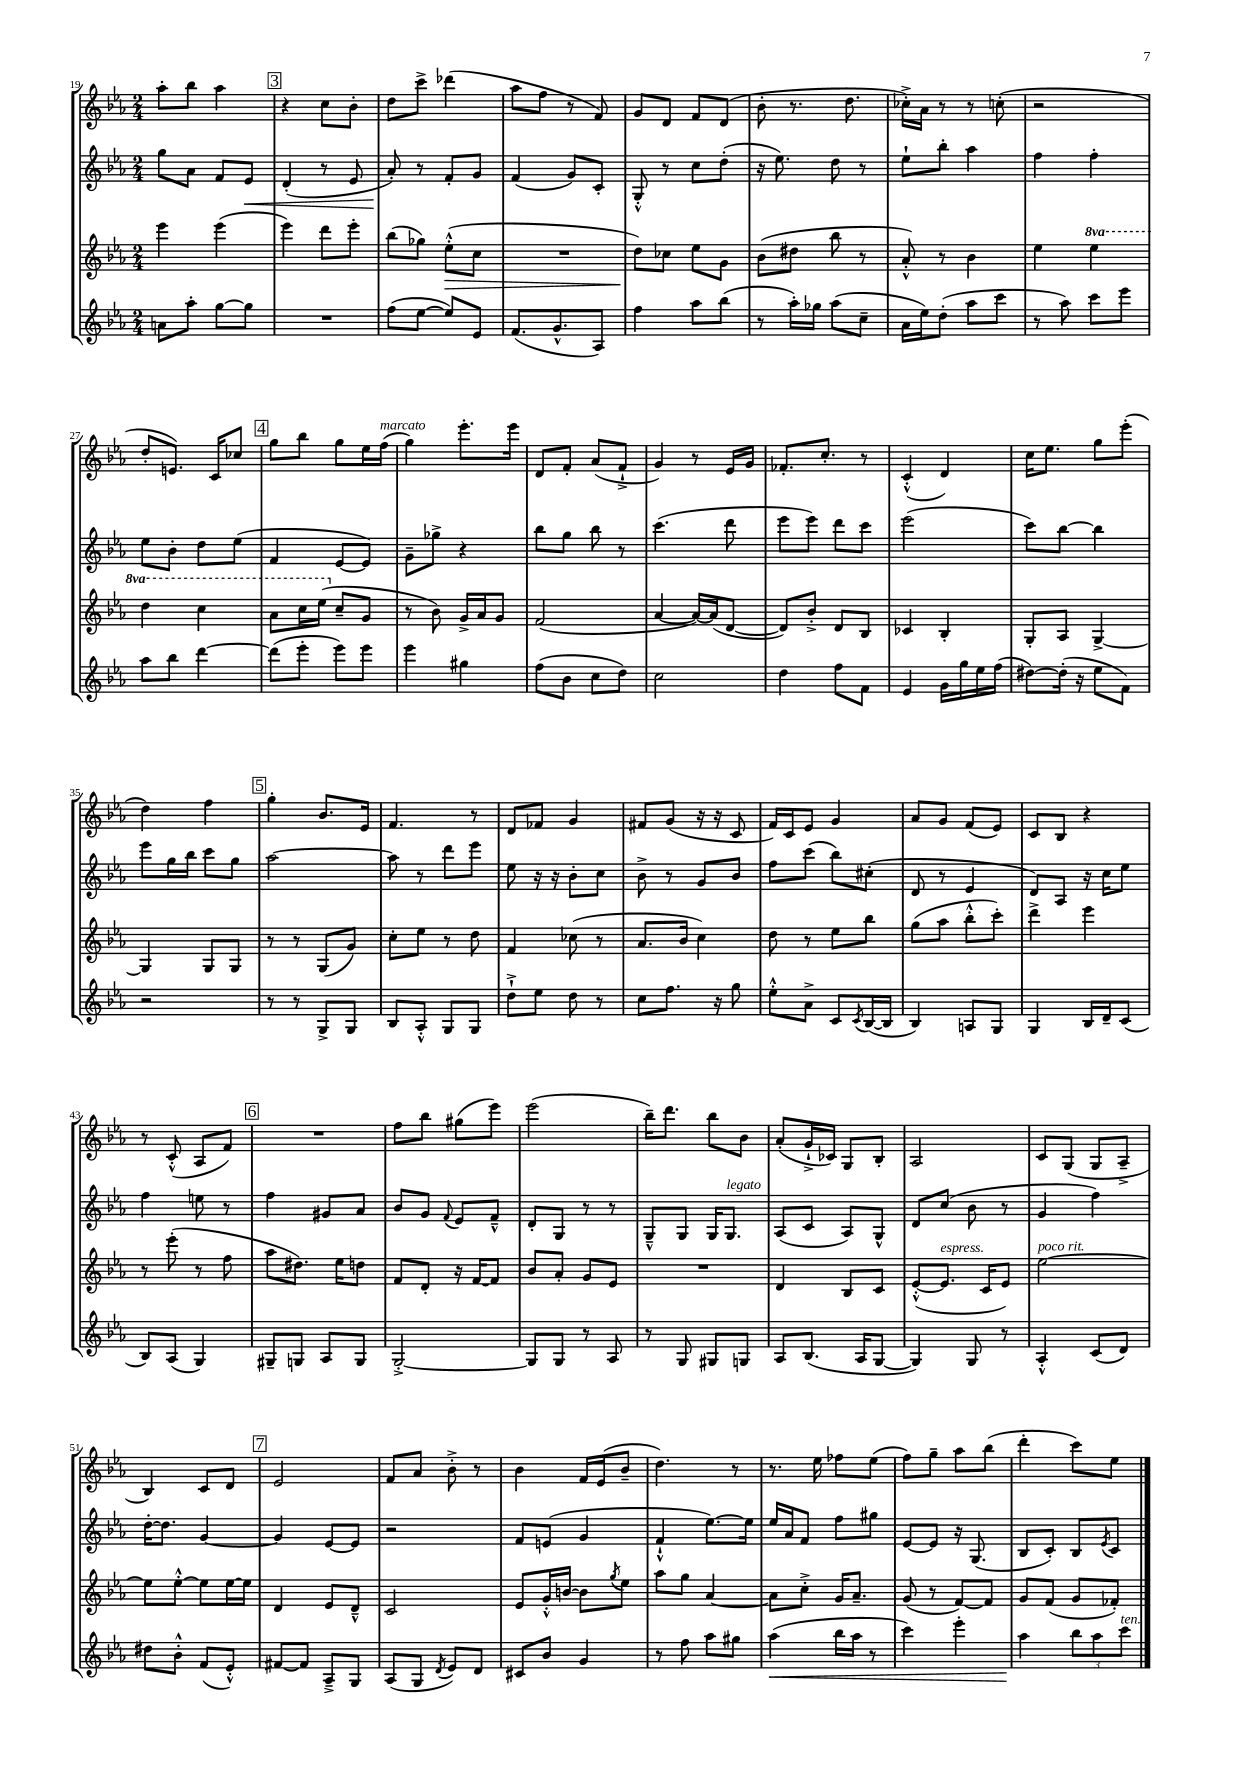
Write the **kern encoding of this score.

**kern	**kern	**kern	**kern
*staff4	*staff3	*staff2	*staff1
*clefG2	*clefG2	*clefG2	*clefG2
*k[b-e-a-]	*k[b-e-a-]	*k[b-e-a-]	*k[b-e-a-]
*M2/4	*M2/4	*M2/4	*M2/4
8a	4eee-	8gg	8aa-'
8aa-'	.	8a-	8bb-
[8gg	(4eee-	8f	4aa-
8gg]	.	8e-	.
=	=	=	=
2r	4eee-)	(4d'	4r
.	8ddd	8r	8cc
.	8eee-'	8e-	8b-'
=	=	=	=
(8ff	(8bb-	8a-')	8dd
[8ee-	8gg-)	8r	8ccc^
8ee-])	(8ee-'^^	8f'	(4ddd-
8e-	8cc	8g	.
=	=	=	=
(8.f	2r	(4f	8aa-
.	.	.	8ff
8.g^^	.	.	.
.	.	8g)	8r
8A-)	.	8c'	8f)
=	=	=	=
4ff	8dd)	8G'^^	8g
.	8cc-	8r	8d
8aa-	8ee-	8cc	8f
(8bb-	8g	(8dd'	(8d
=	=	=	=
8r	(8b-	16r	8b-'
.	.	8.ee-)	.
16aa-')	8dd#	.	8.r
16gg-	.	.	.
(8aa-	8bb-	8dd	.
.	.	.	8.dd
8cc~	8r	8r	.
=	=	=	=
16a-	8a-'^^)	8ee-`	16cc-'^)
16ee-)	.	.	16a-
(8dd'	8r	8bb-'	8r
8aa-	4b-	4aa-	8r
8ccc	.	.	(8cc'
=	=	=	=
8r	4ee-	4ff	2r
8aa-)	.	.	.
8ccc	4eee-	4ff'	.
8eee-	.	.	.
=	=	=	=
8aa-	4ddd	8ee-	8dd'
8bb-	.	8b-'	8.e)
[4ddd	4ccc	8dd	.
.	.	.	16c
.	.	(8ee-	8cc-
=	=	=	=
(8ddd]	8aa-	4f	8gg
8eee-'	16ccc	.	8bb-
.	(16eee-	.	.
8eee-)	8cc~	[8e-	8gg
8eee-	8g	8e-])	16ee-
.	.	.	(16ff
=	=	=	=
4eee-	8r	8g~	4gg)
.	8b-)	8gg-^	.
4gg#	16g^	4r	8.eee-'
.	16a-	.	.
.	8g	.	.
.	.	.	16eee-
=	=	=	=
(8ff	(2f	8bb-	8d
8b-	.	8gg	8f'
8cc	.	8bb-	(8a-
8dd)	.	8r	8f`^
=	=	=	=
2cc	[4a-	(4.ccc	4g)
.	16a-_)	.	8r
.	(16a-]	.	.
.	[8d	8ddd	16e-
.	.	.	16g
=	=	=	=
4dd	8d])	8eee-	8.f-'
.	8b-'^	8eee-)	.
.	.	.	8.cc'
8ff	8d	8ddd	.
8f	8B-	8ccc	8r
=	=	=	=
4e-	4c-	(2eee-	(4c'^^
16g	4B-'	.	4d)
16gg	.	.	.
16ee-	.	.	.
(16ff	.	.	.
=	=	=	=
[8dd#)	8G'	8ccc)	16cc
.	.	.	8.ee-
(16dd#']	8A-	[8bb-	.
16r	.	.	.
8ee-	[4G^	4bb-]	8gg
8f)	.	.	(8eee-'
=	=	=	=
2r	4G]	8eee-	4dd)
.	.	16gg	.
.	.	16bb-	.
.	8G	8ccc	4ff
.	8G	8gg	.
=	=	=	=
8r	8r	[2aa-	4gg'
8r	8r	.	.
8G^	(8G	.	8.b-
8G	8g)	.	.
.	.	.	16e-
=	=	=	=
8B-	8cc'	8aa-]	4.f
8A-'^^	8ee-	8r	.
8G	8r	8ddd	.
8G	8dd	8eee-	8r
=	=	=	=
8dd`^	4f	8ee-	8d
8ee-	.	16r	8f-
.	.	16r	.
8dd	(8cc-	8b-'	4g
8r	8r	8cc	.
=	=	=	=
8cc	8.a-	8b-^	8f#
8.ff	.	8r	(8g
.	16b-	.	.
.	4cc)	8g	16r
16r	.	.	16r
8gg	.	8b-	8c
=	=	=	=
8ee-'^^	8dd	8ff	16f)
.	.	.	16c
8a-^	8r	(8ccc	8e-
8c	8ee-	8bb-)	4g
8qc	.	.	.
([16B-	8bb-	(8cc#'	.
16B-]	.	.	.
=	=	=	=
4B-)	(8gg	8d	8a-
.	8aa-	8r	8g
8A	8bb-'^^	4e-	(8f
8G	8ccc')	.	8e-)
=	=	=	=
4G	4ddd^	8d)	8c
.	.	8A-	8B-
16B-	4eee-	16r	4r
16d~	.	16cc	.
(8c	.	8ee-	.
=	=	=	=
8B-)	8r	4ff	8r
(8A-	(8eee-'	.	(8c'^^
4G)	8r	8ee	8A-
.	8ff	8r	8f)
=	=	=	=
8G#~	8aa-	4ff	2r
8G	8.dd#)	.	.
8A-	.	8g#	.
.	16ee-	.	.
8G	8dd	8a-	.
=	=	=	=
[2G'^	8f	8b-	8ff
.	8d'	8g	8bb-
.	.	8qqf	.
.	16r	8e-	(8gg#
.	[16f	.	.
.	8f]	8f~^^	8eee-)
=	=	=	=
8G]	8b-	8d'	(2eee-
8G	8a-'	8G	.
8r	8g	8r	.
8A-	8e-	8r	.
=	=	=	=
8r	2r	8G~^^	16bb-~)
.	.	.	8.ddd
8G	.	8G	.
8G#	.	16G	8bb-
.	.	8.G	.
8G	.	.	8b-
=	=	=	=
8A-	4d	(8A-	(8a-'
(8.B-	.	8c	16g`^
.	.	.	16c-)
.	8B-	8A-)	8G
16A-	.	.	.
[8G	8c	8G^^	8B-'
=	=	=	=
4G])	([8e-'^^	8d	2A-
.	8.e-]	(8cc	.
8G	.	8b-	.
.	16c	.	.
8r	8e-)	8r	.
=	=	=	=
4A-'^^	[2ee-	4g	8c
.	.	.	(8G
(8c	.	4ff)	8G
8d)	.	.	8A-~^
=	=	=	=
8dd#	8ee-]	[16dd'	4B-)
.	.	8.dd]	.
8b-'^^	[8ee-'^^	.	.
(8f	8ee-]	[4g	8c
8e-'^^)	[16ee-	.	8d
.	16ee-]	.	.
=	=	=	=
[8f#	4d	4g]	2e-
8f#]	.	.	.
8A-~^	8e-	[8e-	.
8G	8d~^^	8e-]	.
=	=	=	=
(8A-	2c	2r	8f
8G	.	.	8a-
8qd	.	.	.
8e-)	.	.	8b-'^
8d	.	.	8r
=	=	=	=
8c#	8e-	8f	4b-
8b-	16g'^^	(8e	.
.	[16b	.	.
4g	8b]	4g	16f
.	.	.	(16e-
.	8qgg	.	.
.	8ee-	.	8b-~
=	=	=	=
8r	8aa-	4f`^^	4.dd)
8ff	8gg	.	.
8aa-	[4a-	[8.ee-)	.
8gg#	.	.	8r
.	.	16ee-]	.
=	=	=	=
(4aa-	8a-]	16ee-	8.r
.	.	16a-	.
.	8cc'^	8f	.
.	.	.	16ee-
16bb-	16g	8ff	8ff-
16aa-	8.a-~	.	.
8r	.	8gg#	(8ee-
=	=	=	=
4ccc)	(8g	[8e-	8ff)
.	8r	8e-]	8gg~
4eee-'	[8f)	16r	8aa-
.	.	(8.G	.
.	8f]	.	(8bb-
=	=	=	=
4aa-	8g	8B-	4ddd'
.	(8f	8c')	.
12bb-	8g	8B-	8ccc)
12aa-	.	.	.
.	.	8qe-	.
.	8f-')	8c	8ee-
12ccc	.	.	.
==	==	==	==
*-	*-	*-	*-
